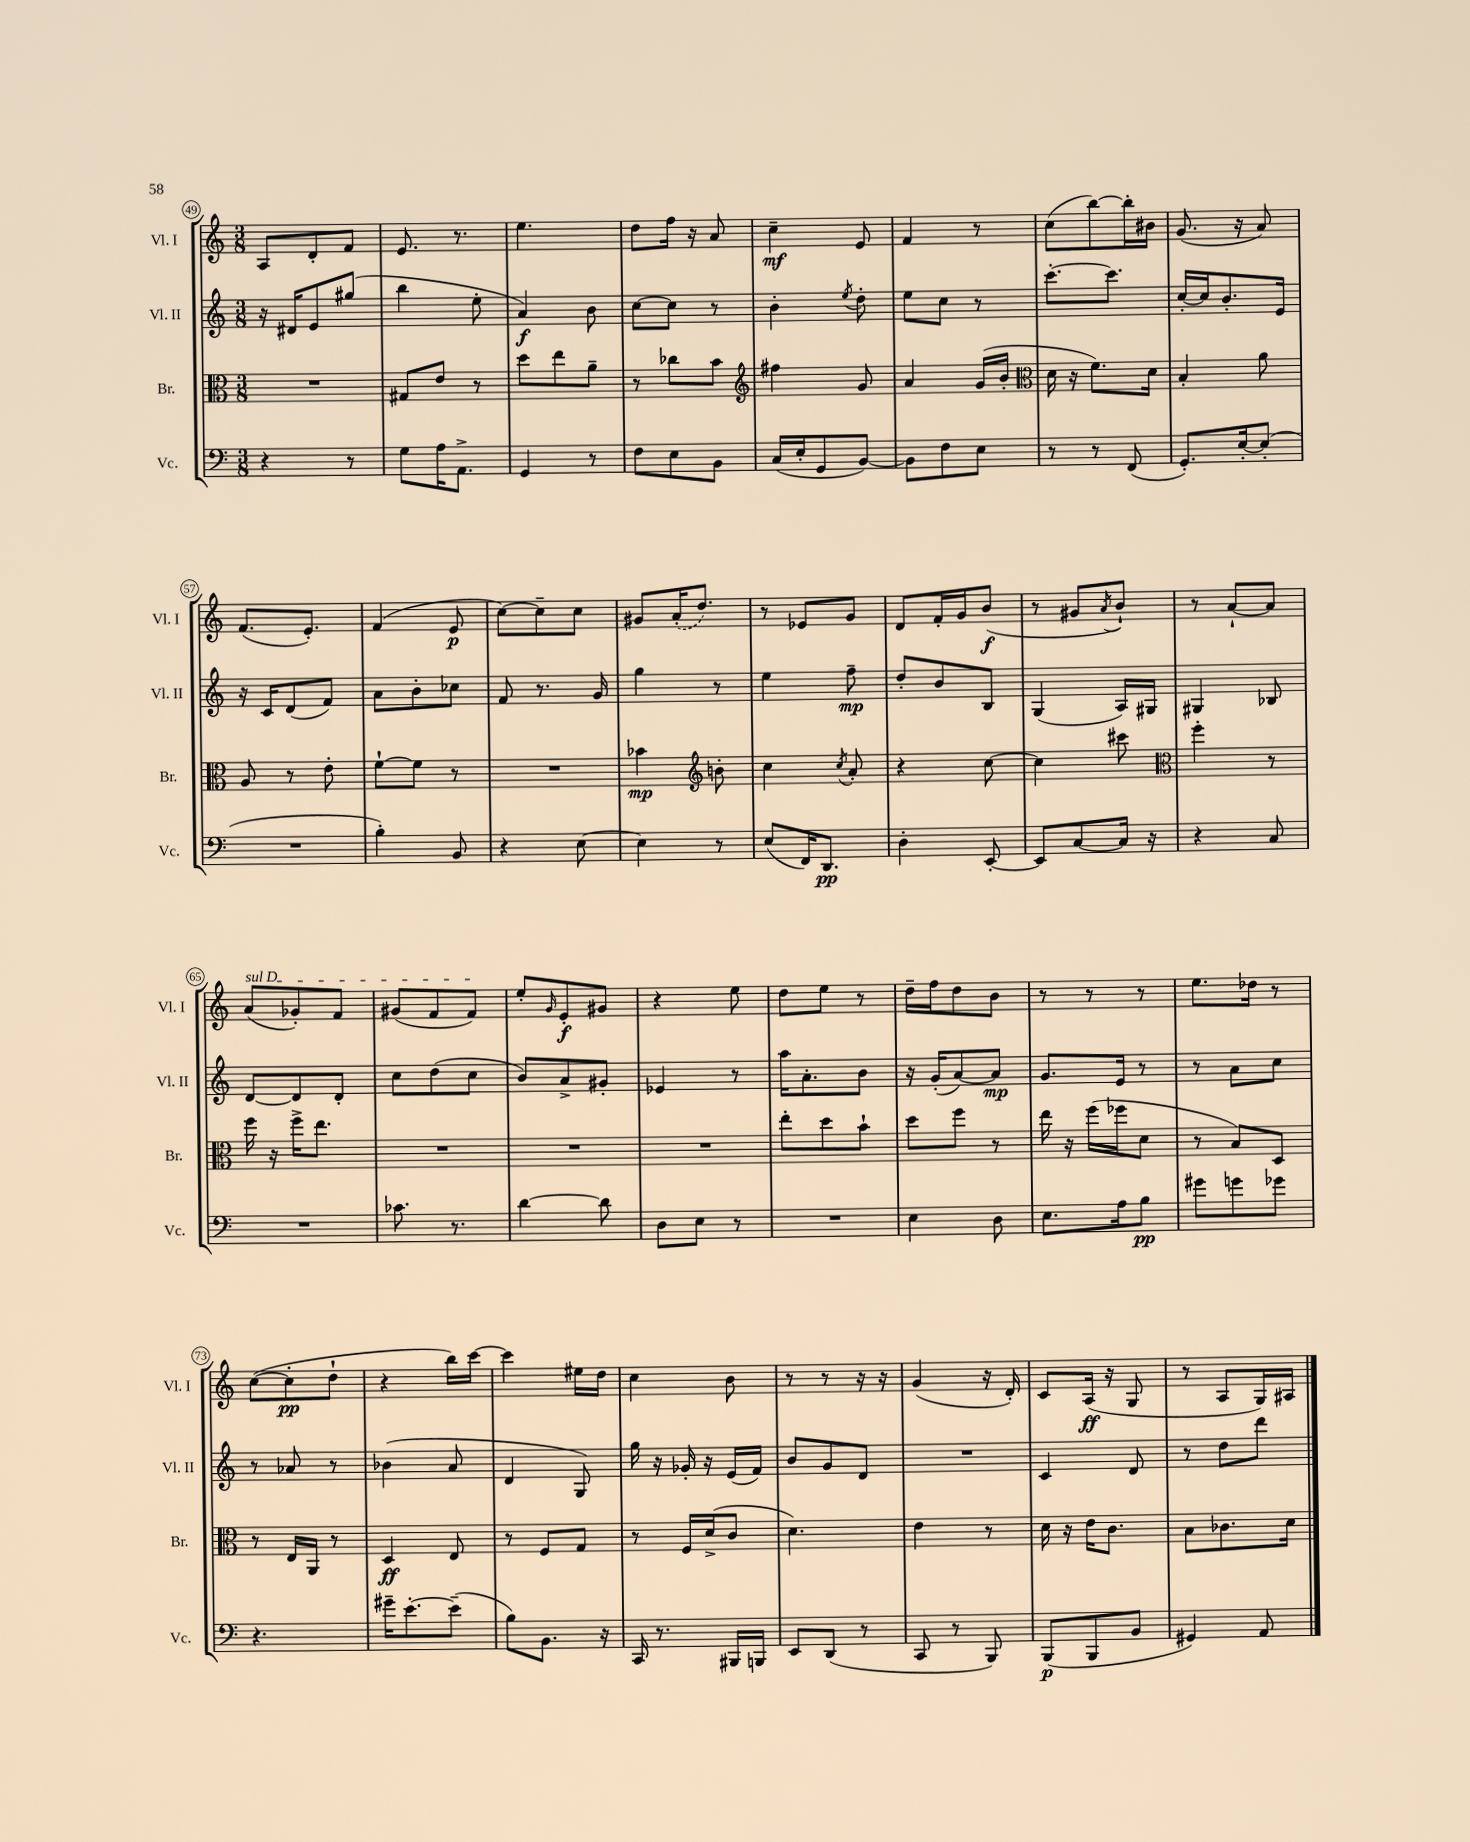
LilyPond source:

<<
\new StaffGroup <<
\new Staff = "s0" \with { instrumentName = "Vl. I" shortInstrumentName = "Vl. I" } {
    \clef treble \key c \major \numericTimeSignature \time 3/8
    a8 d'8-. f'8 |
    e'8. r8. |
    e''4. |
    d''8 f''16 r16 a'8 |
    c''4--\mf e'8 |
    f'4 r8 |
    c''8( b''8~) b''16-. bis'16 |
    g'8.( r16 a'8) |
    f'8.( e'8.-.) |
    f'4( e'8\p |
    c''8~) c''8-- c''8 |
    gis'8 \once \slurDashed a'16-.( d''8.) |
    r8 ees'8 g'8 |
    d'8 f'16-. g'16 b'8\f( |
    r8 gis'8 \acciaccatura { a'8 } b'8-!) |
    r8 a'8~-! a'8 |
    \once \override TextSpanner.bound-details.left.text = \markup { \italic "sul D" } a'8\startTextSpan( ges'8-.) f'8 |
    gis'8( f'8 f'8\stopTextSpan) |
    e''8-. \grace { g'16 } e'8-.\f gis'8 |
    r4 e''8 |
    d''8 e''8 r8 |
    d''16-- f''16 d''8 b'8 |
    r8 r8 r8 |
    e''8. des''16 r8 |
    c''8~( c''8-.\pp d''8-! |
    r4 b''16) c'''16~ |
    c'''4 eis''16 d''16 |
    c''4 b'8 |
    r8 r8 r16 r16 |
    g'4( r16 d'16-.) |
    c'8 a16\ff( r16 g8 |
    r8 a8 g16) ais16 \bar "|." |
}
\new Staff = "s1" \with { instrumentName = "Vl. II" shortInstrumentName = "Vl. II" } {
    \clef treble \key c \major \numericTimeSignature \time 3/8
    r16 dis'16 e'8 gis''8( |
    b''4 e''8-. |
    a'4\f) b'8 |
    c''8~ c''8 r8 |
    b'4-. \acciaccatura { e''8 } d''8-. |
    e''8 c''8 r8 |
    c'''8.~-. c'''8. |
    c''16~-. c''16 b'8.-. e'16 |
    r16 c'16 d'8( f'8) |
    a'8 b'8-. ces''8 |
    f'8 r8. g'16 |
    g''4 r8 |
    e''4 f''8--\mp |
    d''8-. b'8 b8 |
    g4( a16) gis16 |
    gis4 bes8 |
    d'8~ d'8 d'8-. |
    c''8 d''8( c''8 |
    b'8) a'8-> gis'8-. |
    ees'4 r8 |
    a''16 a'8.-. b'8 |
    r16 g'16-.( a'8~) a'8\mp |
    g'8. e'16 r8 |
    r8 a'8 c''8 |
    r8 aes'8 r8 |
    bes'4( a'8 |
    d'4 g8) |
    g''16 r16 ges'16-. r16 e'16( f'16) |
    b'8 g'8 d'8 |
    R4. |
    c'4 d'8 |
    r8 d''8 d'''8 \bar "|." |
}
\new Staff = "s2" \with { instrumentName = "Br." shortInstrumentName = "Br." } {
    \clef alto \key c \major \numericTimeSignature \time 3/8
    R4. |
    gis8 e'8 r8 |
    d''8 e''8 a'8-- |
    r8 ces''8 b'8 |
    \clef treble fis''4 g'8 |
    a'4 g'16( b'16-. |
    \clef alto d'16 r16 f'8.) d'16 |
    b4-. a'8 |
    a8 r8 e'8-. |
    f'8~-! f'8 r8 |
    R4. |
    bes'4\mp \clef treble b'8-. |
    c''4 \acciaccatura { c''8 } a'8-. |
    r4 c''8~ |
    c''4 cis'''8 |
    \clef alto f''4-. r8 |
    f''16 r16 f''16-> e''8. |
    R4. |
    R4. |
    R4. |
    e''8-. d''8 b'8-! |
    d''8 f''8 r8 |
    e''16 r16 f''16( fes''16 d'8 |
    r8 b8) d8 |
    r8 e16 a,16 r8 |
    d4\ff e8 |
    r8 f8 g8 |
    r8 f16 d'16->( c'8 |
    d'4.) |
    e'4 r8 |
    d'16 r16 e'16 c'8. |
    b8 ces'8. d'16 \bar "|." |
}
\new Staff = "s3" \with { instrumentName = "Vc." shortInstrumentName = "Vc." } {
    \clef bass \key c \major \numericTimeSignature \time 3/8
    r4 r8 |
    g8 a16 a,8.-> |
    g,4 r8 |
    f8 e8 b,8 |
    c16( e16-. g,8 b,8~) |
    b,8 f8 e8 |
    r8 r8 f,8( |
    g,8.-.) e16~-. e8-.( |
    R4. |
    b4-.) b,8 |
    r4 e8~ |
    e4 r8 |
    e8( f,16) d,8.\pp |
    d4-. e,8~-. |
    e,8 c8~ c16 r16 |
    r4 c8 |
    R4. |
    ces'8. r8. |
    d'4~ d'8 |
    d8 e8 r8 |
    R4. |
    e4 d8 |
    e8. a16 b8\pp |
    gis'8 g'8 ges'8 |
    r4. |
    gis'16-- e'8.~-. e'8--( |
    b8) b,8. r16 |
    c,16 r8. bis,,16 b,,16 |
    e,8 d,8( r8 |
    c,8 r8 b,,8) |
    b,,8\p( b,,8 b,8 |
    gis,4) a,8 \bar "|." |
}
>>
>>
\layout { \context { \Score currentBarNumber = #49 \override BarNumber.stencil = #(make-stencil-circler 0.1 0.3 ly:text-interface::print) } }
